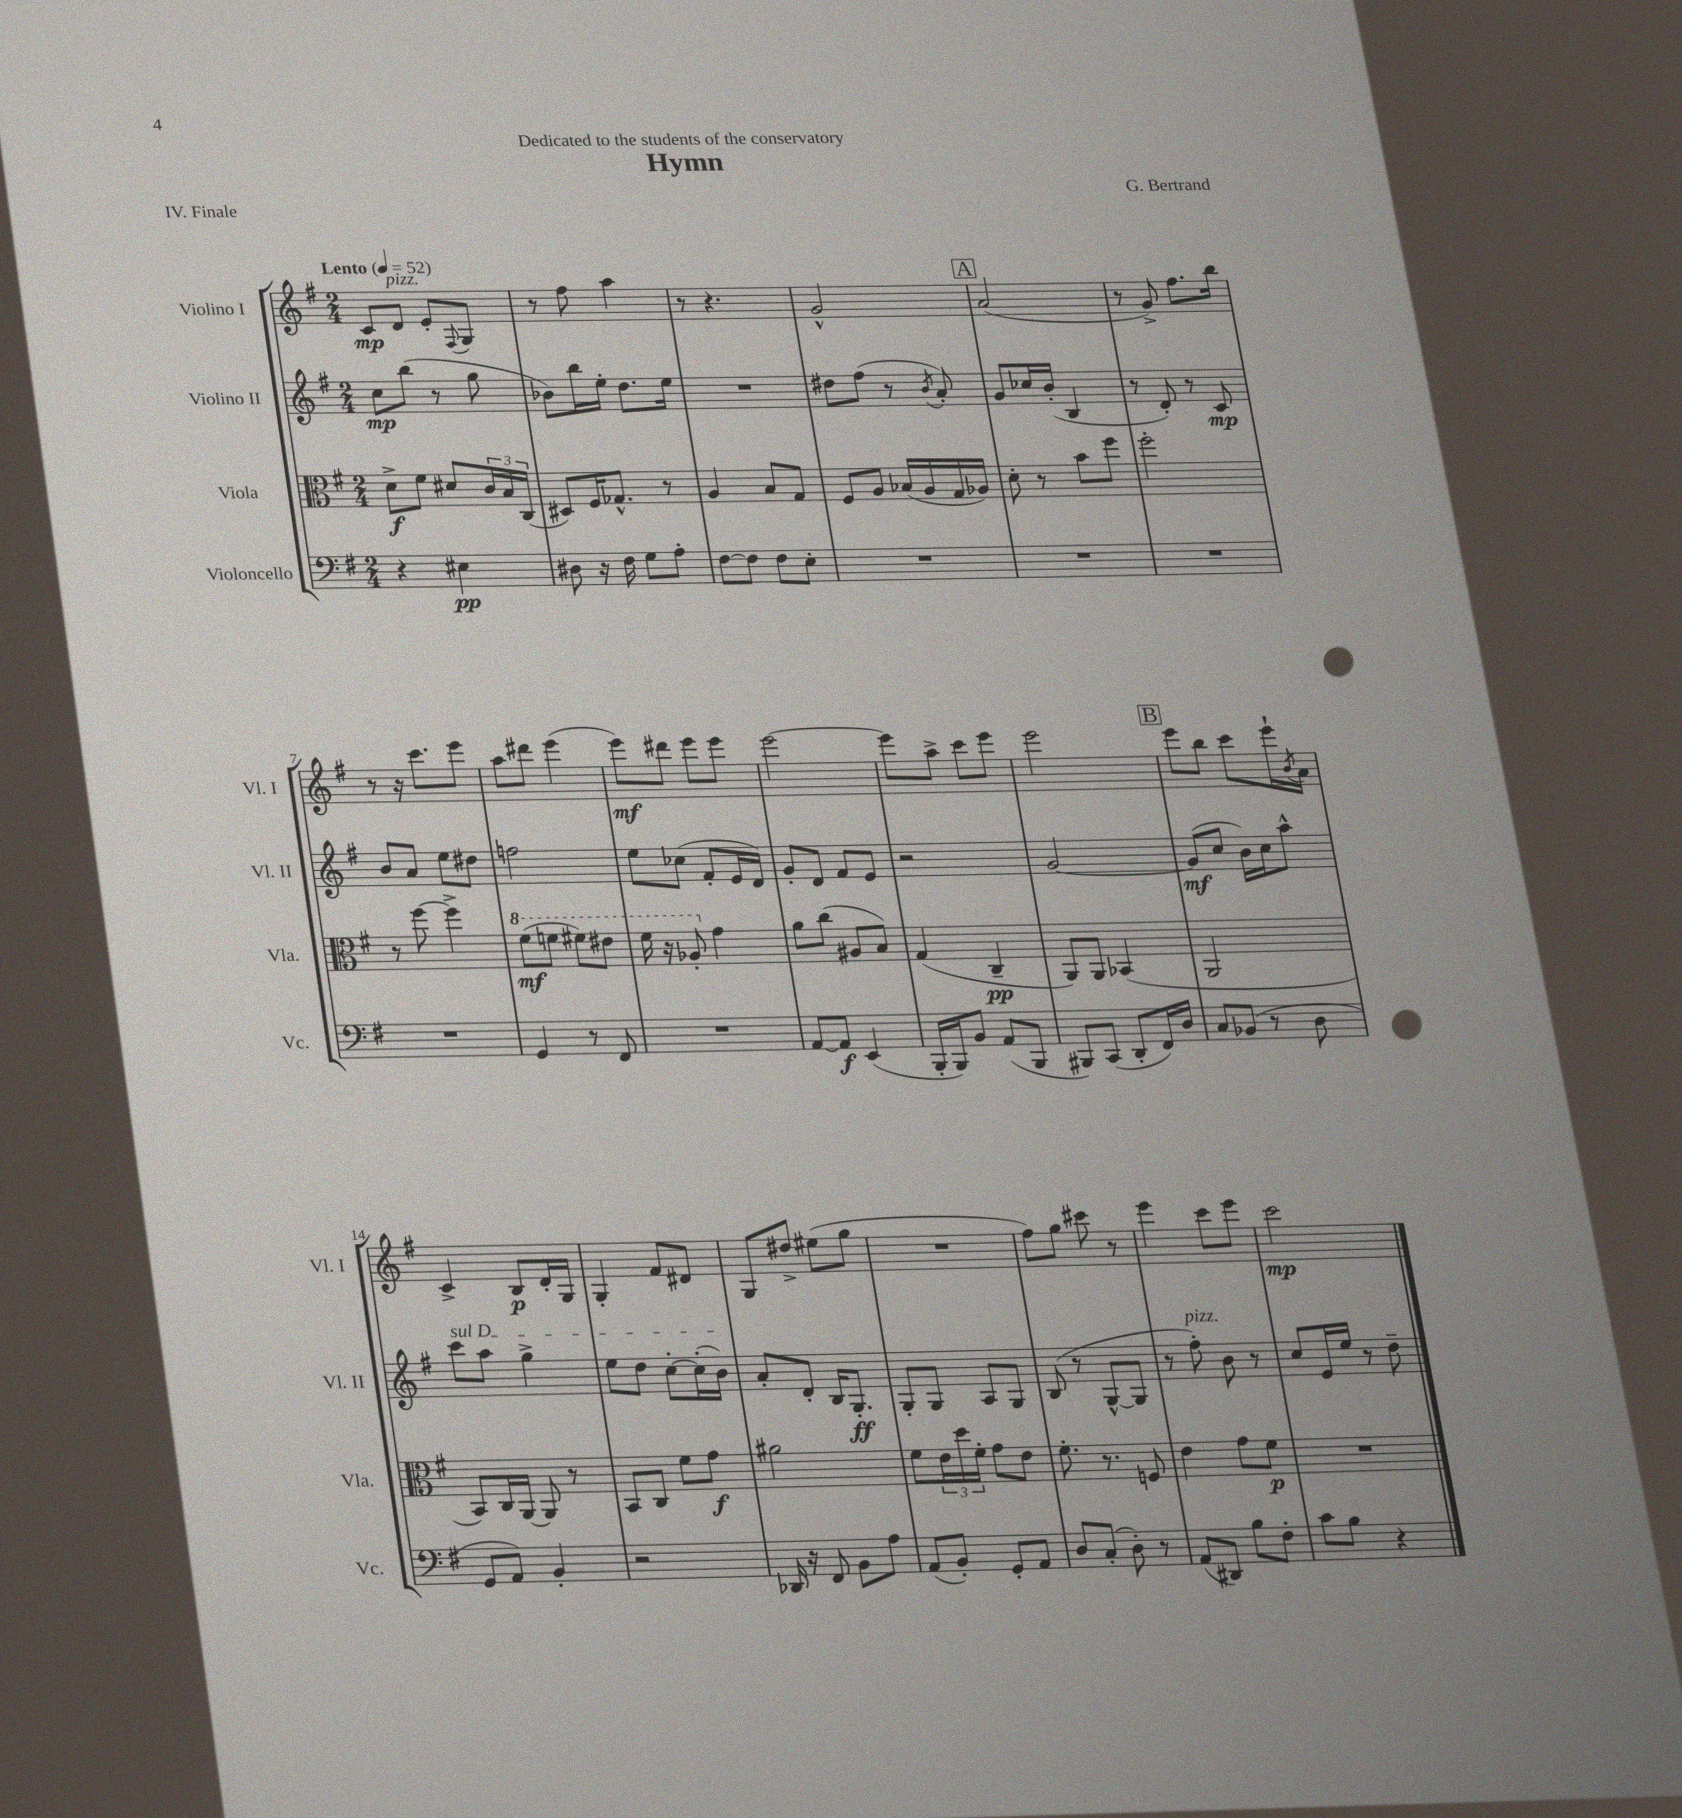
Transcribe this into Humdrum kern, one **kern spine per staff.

**kern	**kern	**kern	**kern
*staff4	*staff3	*staff2	*staff1
*clefF4	*clefC3	*clefG2	*clefG2
*k[f#]	*k[f#]	*k[f#]	*k[f#]
*M2/4	*M2/4	*M2/4	*M2/4
*MM52	*MM52	*MM52	*MM52
4r	8d^\L	8cc\L	8c/L
.	8f#\J	(8bb\J	8d/J
4E#\	8d#/L	8r	8e'/L
.	.	.	8qqF#/
.	24c/L	8gg\	8G/J
.	24B/	.	.
.	(24C/JJ	.	.
=	=	=	=
8D#\	8D#/L)	8b-\L)	8r
16r	16F#/K	16bb\L	8ff#\
16F#\	8.G-^^/J	16ee'\JJ	.
8G\L	.	8.dd\L	4aa\
8A'\J	8r	.	.
.	.	16ee\Jk	.
=	=	=	=
[8F#\L	4A/	2r	8r
8F#\]J	.	.	4.r
8F#\L	8B/L	.	.
8E'\J	8G/J	.	.
=	=	=	=
2r	8F#/L	8dd#\L	2g^^/
.	8A/J	(8ff#\J	.
.	(16B-/LL	8r	.
.	16A/	.	.
.	.	8qb/	.
.	16G/	8a'/)	.
.	16A-/JJ)	.	.
=	=	=	=
2r	8d'\	8g/L	(2a/
.	8r	16cc-/L	.
.	.	(16b'/JJ	.
.	8b\L	4B/	.
.	8ff#\J	.	.
=	=	=	=
2r	2ff#'\	8r	8r
.	.	8d'/)	8g^/)
.	.	8r	8.ff#\L
.	.	8c/	.
.	.	.	16bb\Jk
=	=	=	=
2r	8r	8b/L	8r
.	[8ff#\	8a/J	16r
.	.	.	8.ccc\L
.	4ff#^\]	8ee\L	.
.	.	8dd#\J	8eee\J
=	=	=	=
4GG/	(8ff#\L	2ff\	8aa\L
.	8ff\J	.	8ddd#\J
8r	8ff#\L)	.	(4eee\
8FF#/	8ee#\J	.	.
=	=	=	=
2r	16ff#\	8ee\L	8eee\L)
.	16r	.	.
.	8a-'/	(8cc-\J	8ddd#\J
.	4g\	8f#'/L	8eee\L
.	.	16e/L	8eee\J
.	.	16d/JJ)	.
=	=	=	=
[8AA/L	8a\L	8g'/L	[2eee\
8AA/]J	(8cc\J	8d/J	.
(4EE/	8A#/L	8f#/L	.
.	8B/J)	8e/J	.
=	=	=	=
16BBB'/LL	(4G/	2r	8eee\]L
16BBB/J)	.	.	.
8BB/J	.	.	8aa^\J
(8AA/L	4C~/	.	8ccc\L
8BBB/J	.	.	8eee\J
=	=	=	=
8BBB#/L)	8AA/L)	[2g/	2eee\
(8CC/J	8AA/J	.	.
8DD'/L	(4BB-/	.	.
16FF#/L)	.	.	.
16D/JJ	.	.	.
=	=	=	=
8C/L	2AA/	(8g/]L	8eee\L
(8BB-/J	.	8cc/J	8bb\J
8r	.	16b\LL)	8ccc\L
.	.	16cc\J	.
8D\	.	8aa^^\J	16eee`\L
.	.	.	8qb/
.	.	.	16a\JJ
=	=	=	=
8GG/L	8BB/L)	8ccc\L	4c^/
8AA/J)	16C/L	8aa\J	.
.	[16AA/JJ	.	.
4BB'/	8AA/]	4gg^\	8B/L
.	8r	.	16d'/L
.	.	.	16G/JJ
=	=	=	=
2r	8BB/L	8ee\L	4G'/
.	8C/J	8dd\J	.
.	8f#\L	[8cc'\L	8f#/L
.	8g\J	(16cc'\]L	8d#/J
.	.	16b\JJ)	.
=	=	=	=
16DD-/	2a#\	8a'/L	8G/L
16r	.	.	.
8FF#/	.	8d'/J	8dd#^/J
8BB\L	.	16B/LK	(8ee#\L
.	.	8.G'/J	.
8A\J	.	.	8gg\J
=	=	=	=
(8AA/L	8f#\L	8G'/L	2r
8BB'/J)	24e\L	8G/J	.
.	24dd\	.	.
.	24f#'\JJ	.	.
8GG'/L	8g\L	8A/L	.
8AA/J	8e\J	8G/J	.
=	=	=	=
8D/L	8.f#'\	(8B/	8ff#\L)
(8C'/J	.	8r	8gg\J
.	8.r	.	.
8D'\)	.	[8G^^/L	8ccc#\
8r	8F/	8G/]J	8r
=	=	=	=
(8AA/L	4e\	8r	4eee\
8DD#/J)	.	8ff#'\)	.
8B\L	8g\L	8b\	8ccc\L
8F#'\J	8f#\J	8r	8eee\J
=	=	=	=
8c\L	2r	8cc/L	2ccc\
8B\J	.	16e/L	.
.	.	16ee/JJ	.
4r	.	8r	.
.	.	8dd~\	.
==	==	==	==
*-	*-	*-	*-
